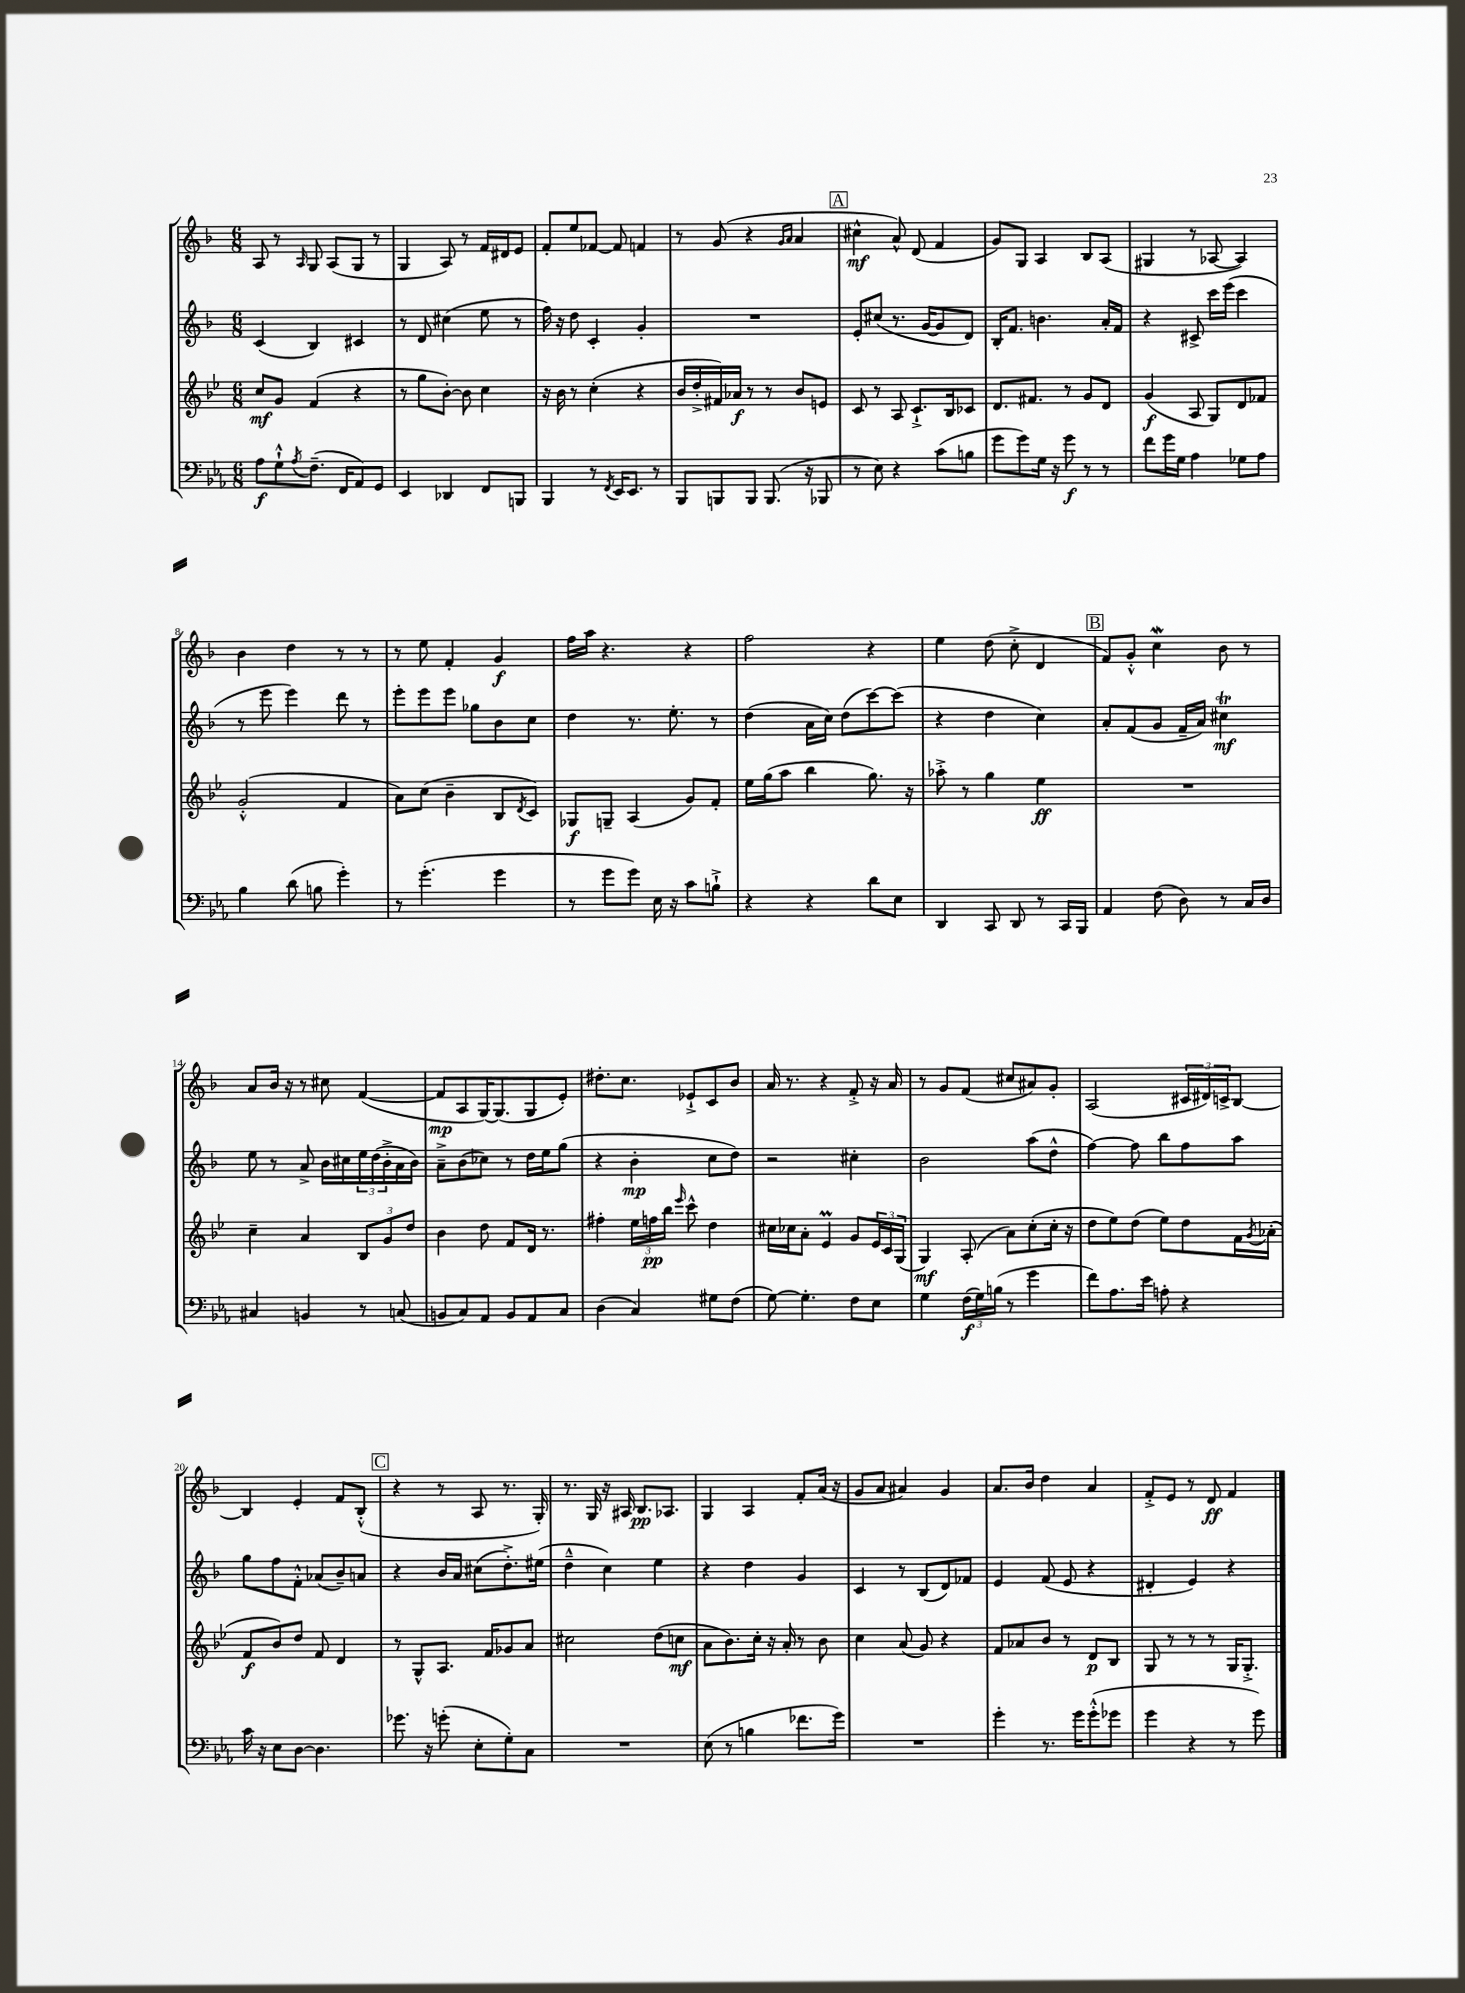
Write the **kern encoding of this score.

**kern	**kern	**kern	**kern
*staff4	*staff3	*staff2	*staff1
*clefF4	*clefG2	*clefG2	*clefG2
*k[b-e-a-]	*k[b-e-]	*k[b-]	*k[b-]
*M6/8	*M6/8	*M6/8	*M6/8
8A-	8cc	(4c	8A
8G`^^	8g	.	8r
8qA-	.	.	16qqA
(8.F~	(4f	4B-)	8G
.	.	.	(8A
16FF	.	.	.
8AA-)	4r	4c#	8G
8GG	.	.	8r
=	=	=	=
4EE-	8r	8r	4G
.	8gg	8d	.
4DD-	[8b-')	(4cc#	8A)
.	8b-]	.	8r
8FF	4cc	8ee	16f
.	.	.	16d#
8BBB	.	8r	8e
=	=	=	=
4BBB-	16r	16ff)	8f'
.	16b-	16r	.
.	8r	8dd	8ee
8r	(4cc'	4c'	[8f-
8qFF	.	.	.
16EE-	.	.	8f-]
8.EE-	.	.	.
.	4r	4g'	4f
8r	.	.	.
=	=	=	=
8BBB-	16b-	2.r	8r
.	16dd'^	.	.
8BBB	16f#)	.	(8g
.	16a-	.	.
8BBB	8r	.	4r
(8.BBB	8r	.	.
.	.	.	16qqg
.	.	.	16qqa
.	8b-	.	4a
16r	.	.	.
8BBB-	8e	.	.
=	=	=	=
8r	8c	8e'	4cc#^^
8E-)	8r	(8cc#	.
4r	8A	8.r	8a^^)
.	8.c`^	.	(8d
.	.	[16g	.
(8c	.	8g]	4f
.	16B-	.	.
8B	8c-	8d)	.
=	=	=	=
8g	8.d	16B-'	8g)
.	.	8.f	.
8g)	.	.	8G
.	8.f#	.	.
16G	.	4.b	4A
16r	.	.	.
8g	8r	.	.
8r	8g	.	8B-
8r	8d	16a'	(8A
.	.	16f	.
=	=	=	=
8f	(4g	4r	4G#
16g	.	.	.
16G	.	.	.
4A-	8A	8c#^	8r
.	8G)	16ccc	[8A-
.	.	(16eee	.
8G-	8d	4ccc	4A-])
8A-	8f-	.	.
=	=	=	=
4B-	(2g'^^	8r	4b-
.	.	8eee	.
(8d	.	4eee)	4dd
8B	.	.	.
4g')	4f	8ddd	8r
.	.	8r	8r
=	=	=	=
8r	8a)	8eee'	8r
(4.g'	(8cc	8eee	8ee
.	4b-~	8eee	4f'
.	.	8gg-	.
4g	8B-	8b-	4g
.	8qd	.	.
.	8c)	8cc	.
=	=	=	=
8r	8G-	4dd	16ff
.	.	.	16aa
8g	8G~	.	4.r
8g)	(4A	8.r	.
16E-	.	.	.
16r	.	8.ee'	.
8c	8g)	.	4r
8B`^	8f'	8r	.
=	=	=	=
4r	16ee-	(4dd	2ff
.	(16gg	.	.
.	8aa	.	.
4r	4bb-	16a	.
.	.	16cc)	.
.	.	(8dd	.
8d	8.gg)	[8ccc)	4r
8E-	.	(8ccc]	.
.	16r	.	.
=	=	=	=
4DD	8aa-'^	4r	4ee
.	8r	.	.
8CC	4gg	4dd	(8dd
8DD	.	.	8cc'^
8r	4ee-	4cc)	4d
16CC	.	.	.
16BBB-	.	.	.
=	=	=	=
4AA-	2.r	8a'	8f)
.	.	(8f	8g'^^
(8F	.	8g	4cc
8D)	.	16f~	.
.	.	16a)	.
8r	.	4cc#	8b-
16C	.	.	8r
16D	.	.	.
=	=	=	=
4C#	4cc~	8ee	8a
.	.	8r	16b-
.	.	.	16r
4BB	4a	8a^	8r
.	.	16b-	8cc#
.	.	16cc#	.
8r	12B-	24ee	([4f
.	.	(24dd	.
.	12g	24b-'^	.
(8C	.	16a	.
.	12dd	.	.
.	.	16b-)	.
=	=	=	=
8BB	4b-	8a~^	8f]
8C)	.	(8b-	8A
8AA-	8dd	8cc-)	[16G)
.	.	.	(8.G]
8BB	8f	8r	.
8AA-	16d	16dd	8G
.	8.r	16ee	.
8C	.	(8gg	8e')
=	=	=	=
(4D	4ff#'	4r	8.dd#'
.	.	.	8.cc
4C)	24ee-	4b-'	.
.	24ff	.	.
.	24bb-	.	.
.	16qqeee-	.	.
.	8ccc^^	.	8e-`^
8G#	4dd	8cc	8c
(8F	.	8dd)	8b-
=	=	=	=
[8G)	16cc#	2r	16a
.	16cc-	.	8.r
4.G']	8a'	.	.
.	4e-	.	4r
8F	8g	4cc#'	8f'^
8E-	24e-	.	16r
.	24c	.	.
.	.	.	16a
.	(24G	.	.
=	=	=	=
4G	4G)	2b-	8r
.	.	.	8g
(24F	(8A'	.	(8f
24G)	.	.	.
(24B	.	.	.
8r	8a)	.	8cc#
4g	(8cc'	(8aa	8a#)
.	16cc'	8dd^^	8g'
.	16r	.	.
=	=	=	=
8f)	8dd	[4ff)	(2A
8.A-	8ee-)	.	.
.	(8dd	8ff]	.
16e-	.	.	.
8A'	8ee-)	8bb-	.
4r	8dd	8ff	24c#
.	.	.	24d#)
.	.	.	24c^
.	16f	8aa	[8B-
.	8qg	.	.
.	(16a-'	.	.
=	=	=	=
16c	8f	8gg	4B-]
16r	.	.	.
8E-	8b-)	8ff	.
[8D	8dd	8f'^^	4e'
4.D]	8f	(8a-	.
.	4d	8b-~)	8f
.	.	8a	(8B-'^^
=	=	=	=
8.g-	8r	4r	4r
.	8G^^	.	.
16r	.	.	.
(8g'	8.A	16b-	8r
.	.	16a	.
8E-'	.	(8cc#	8A
.	16f	.	.
8G')	8g-	8.dd'^)	8.r
8C	8a	.	.
.	.	(16ee#	16G')
=	=	=	=
2.r	2cc#	4dd~^^	8.r
.	.	.	16G
.	.	4cc)	16r
.	.	.	16A#
.	.	.	8.B-
.	(8dd	4ee	.
.	.	.	8.A-
.	8cc	.	.
=	=	=	=
(8E-	8a	4r	4G
8r	8.b-)	.	.
4B	.	4dd	4A
.	16cc'	.	.
.	16r	.	.
.	16a'	.	.
8.f-	8r	4g	8f'
.	8b-	.	(16a
16g)	.	.	16r
=	=	=	=
2.r	4cc	4c	8g
.	.	.	8a
.	(8a	8r	4a#)
.	8g)	(8B-	.
.	4r	8d)	4g
.	.	8f-	.
=	=	=	=
4g'	8f	4e	8.a
.	8a-	.	.
.	.	.	16b-
8.r	8b-	(8f	4dd
.	8r	8e	.
16g	.	.	.
(8g'^^	8d	4r	4a
8g-	8B-	.	.
=	=	=	=
4g	8G	4d#'	8f'^
.	8r	.	8e
4r	8r	4e)	8r
.	8r	.	8d
8r	16G	4r	4f
.	8.G'^	.	.
8g)	.	.	.
==	==	==	==
*-	*-	*-	*-
